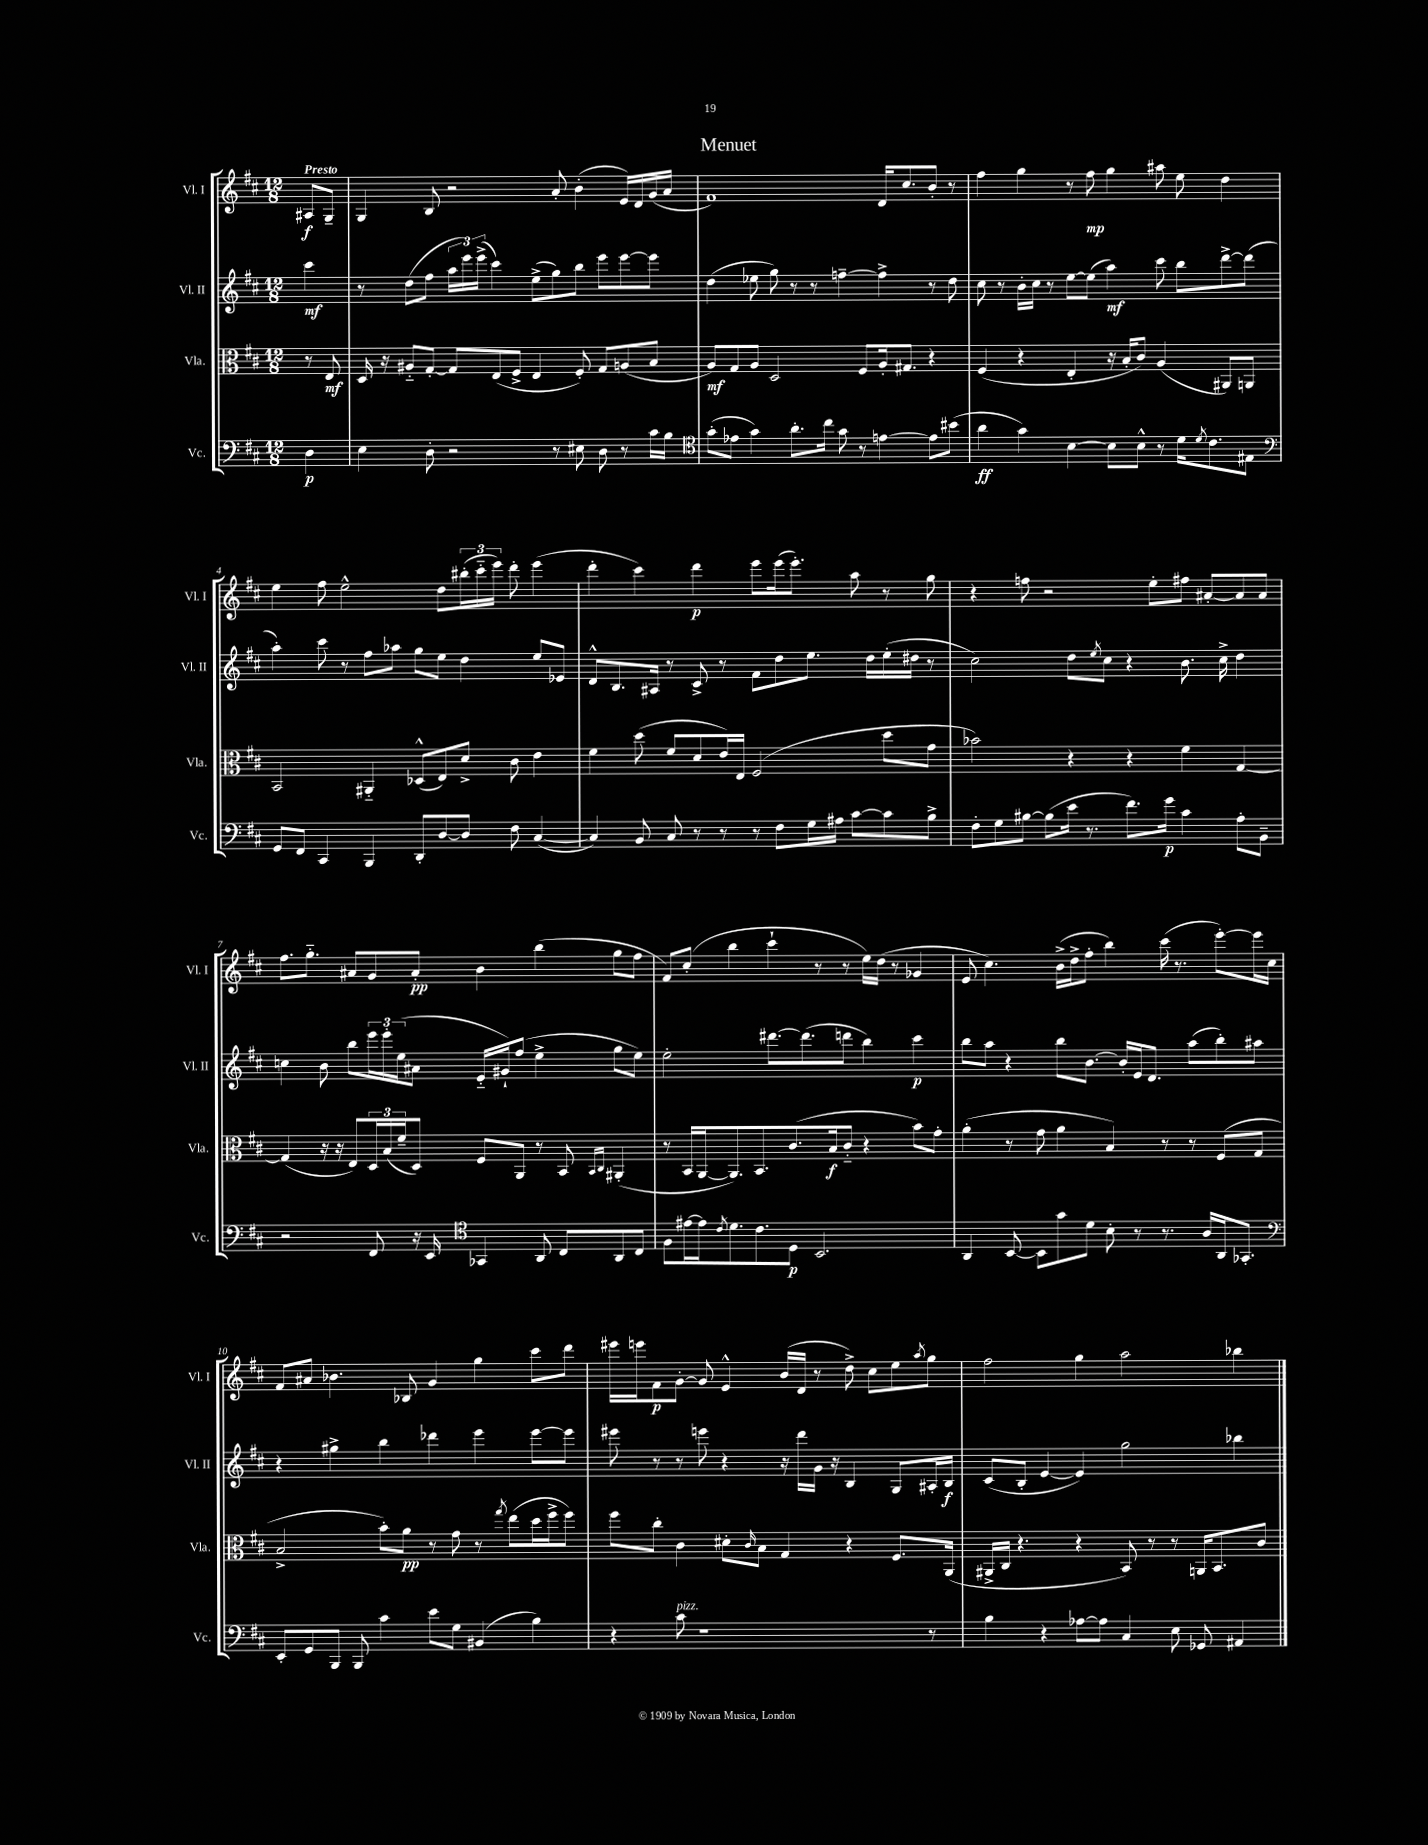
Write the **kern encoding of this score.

**kern	**kern	**kern	**kern
*staff4	*staff3	*staff2	*staff1
*clefF4	*clefC3	*clefG2	*clefG2
*k[f#c#]	*k[f#c#]	*k[f#c#]	*k[f#c#]
*M12/8	*M12/8	*M12/8	*M12/8
4D\	8r	4ccc#\	8A#/L
.	8E/	.	8G~/J
=	=	=	=
4E\	16D/	8r	4G/
.	16r	.	.
.	8A#'~/L	(8dd\L	.
8D'\	[8G'/J	8ff#\J	8B/
2r	8G/]L	24aa\LL	2r
.	.	24eee\)	.
.	.	(24eee^\JJ	.
.	(8E/	4ccc#\)	.
.	8F#^/J	.	.
.	4E/	(8ee^\L	.
8r	.	8gg\)	8a'/
8E#\	8F#'/)	8bb\J	(4b'\
8D\	8G/L	8eee\L	.
8r	(8A/	[8eee\	16e/LL)
.	.	.	16d/
16c#\LL	8B/J	8eee\]J	(16g/
16B\JJ	.	.	16a/JJ
=	=	=	=
*clefC4	*	*	*
(8g'\L	8A/L)	(4dd\	1f#)
8e-\J	8G/	.	.
4g\)	8A/J	8ee-\	.
.	2D/	8gg\)	.
8.a'\L	.	8r	.
.	.	8r	.
16cc#\Jk	.	.	.
8g\	.	[4ff~\	.
8r	8F#/L	.	.
[4e\	16A'/k	4ff^\]	16d/LK
.	8.G#/J	.	8.cc#/
8e\]L	4r	8r	8b'/J
(8b#\J	.	8dd\	8r
=	=	=	=
4a\	(4F#/	8cc#\	4ff#\
.	.	8r	.
4g\)	4r	16b'\LL	4gg\
.	.	16cc#\JJ	.
.	.	8r	.
[4B\	4E'/	[8ee\L	8r
.	.	(8ee\]J	8ff#\
8B\]L	16r	4aa\)	4gg\
.	16B'/LK	.	.
8B^^\J	8c#/J)	.	.
8r	(4A/	8ccc#\	8aa#\
16d\LK	.	8bb\L	8ee\
8qd/	.	.	.
8.c#\	.	.	.
.	8AA#/L)	[8ddd^\	4dd\
8E#\J	8AA/J	(8ddd\]J	.
=	=	=	=
*clefF4	*	*	*
8GG/L	2BB/	4aa'\)	4ee\
8FF#/J	.	.	.
4CC#/	.	8ccc#\	8ff#\
.	.	8r	2ee^^\
4BBB/	4AA#'~/	8ff#\L	.
.	.	8aa-\J	.
8DD'/L	(8D-^^/L	8gg\L	.
[8D/	8E/)	8ee\J	8dd\L
8D/]J	8d^/J	4dd\	(24bb#'\L
.	.	.	24ccc#'~\
.	.	.	24eee\JJ)
8F#\	8c#\	.	8ddd'\
([4C#/	4e\	8ee/L	(4eee\
.	.	8e-/J	.
=	=	=	=
4C#/])	4f#\	8d^^/L	4ddd'\
.	.	8.B/	.
8BB/	(8dd\	.	4ccc#\)
.	.	16A#/Jk	.
8C#/	8f#/L	8r	.
8r	8d/	8c#^/	4ddd\
8r	16e/L)	8r	.
.	16E/JJ	.	.
8r	(2F#/	8f#\L	8eee\L
8F#\L	.	8dd\	(16eee\k
.	.	.	8.eee'\J)
16G\L	.	8.ee\J	.
16A#\JJ	.	.	.
[8c#\L	.	.	8aa\
.	.	16dd\LL	.
8c#\]	8dd\L	(16ee'\	8r
.	.	16dd#\JJ	.
8B^\J	8g\J	8r	8gg\
=	=	=	=
8F#'\L	2b-\)	2cc#\)	4r
8G\	.	.	.
[8B#\J	.	.	8ff\
(8B#\]L	.	.	2r
16e\Jk	4r	8dd\L	.
8.r	.	.	.
.	.	8qee/	.
.	.	8cc#\J	.
8.f#\L)	4r	4r	.
.	.	.	8ee'\L
16g\Jk	.	.	.
4c#\	4f#\	8.b\	8ff#\J
.	.	.	[8a#'/L
.	.	16cc#^\	.
8A'\L	[4G/	4dd\	8a#/]
8BB~\J	.	.	8a#/J
=	=	=	=
2r	(4G/]	4cc\	8.ff#\L
.	.	.	8.gg'~\J
.	16r	8b\	.
.	16r	.	.
.	8E/L)	8bb\L	8a#/L
8FF#/	24D/L	24eee\L	8g/
.	(24B/	24eee'\	.
.	24f#~/J	(24ee\J	.
16r	8D/J)	8a#\J	8a#'/J
16EE/	.	.	.
*clefC4	*	*	*
4GG-/	8F#/L	16e'~/LL	4b\
.	.	16g#`/J)	.
.	8AA/J	(8ff#/J	.
8AA/	8r	4ee^\	(4bb\
8C#/L	8BB/	.	.
.	16qqBB/LL	.	.
.	16qqC#/JJ	.	.
8AA/	(4AA#'/	8gg\L	8gg\L
8C#/J	.	8ee\J)	8ff#\J
=	=	=	=
8F#\L	8r	2ee'\	8f#/L)
[16e#\L	16BB/LL	.	(8cc#'/J
16e#\]J	[16AA/J	.	.
8qc#/	.	.	.
8.d\	8.AA/])	.	4bb\
8.c#\	8.BB/	.	.
.	.	[8.ddd#\L	4ccc#`\
8D\J	(8.c#/	.	.
.	.	(8.ddd#\]	.
2.BB/	.	.	8r
.	16B/k	.	.
.	8c#'~/J	8ddd\J	8r
.	4r	4bb\)	16ee\LL)
.	.	.	(16dd\JJ
.	.	.	8r
.	8b\L)	4ccc#\	4g-/
.	8g'\J	.	.
=	=	=	=
4AA/	(4a'\	8bb\L	8e/
.	.	8aa\J	4.cc#\)
[8BB/	8r	4r	.
8BB\]L	8g\	.	.
8g\	4a\	8bb\L	(16b^\LL
.	.	.	16dd^\J
8d\J	.	[8.b\J	8ff#'\J
8B'\	4B/)	.	4bb\)
.	.	16b'/]LL	.
8r	.	16e/J	.
.	.	8.d/J	.
8.r	8r	.	(16ccc#\
.	.	.	8.r
.	8r	(8aa\L	.
16A/LL	.	.	.
16AA/J	(8F#/L	8bb'\)	[8eee'\L)
8.GG-'/J	.	.	.
.	8G/J	8aa#\J	16eee\]L
.	.	.	16cc#\JJ
=	=	=	=
*clefF4	*	*	*
8EE'/L	2B^/	4r	8f#/L
8GG/	.	.	8a#/J
8BBB/J	.	4gg#^\	4.b-\
8BBB/	.	.	.
4c#\	8b'\L)	4bb\	.
.	8a\J	.	8B-/
8e\L	8r	4ddd-\	4g/
8G\J	8g\	.	.
(4BB#/	8r	4eee\	4gg\
.	8qgg/	.	.
.	(8ee\L	.	.
4B\)	16dd\L	[8eee\L	8ccc#\L
.	16ff#^\J	.	.
.	8ff#\J)	8eee\]J	8ddd\J
=	=	=	=
4r	8ff#\L	8eee#\	16eee#\LL
.	.	.	16eee\J
.	8cc#'\J	8r	8f#\
8c#\	4c#\	8r	[8g'\J
1r	.	8eee\	8g/]
.	8d#'\L	4r	4e^^/
.	16qqc#/	.	.
.	8B\J	.	.
.	4G/	16r	(16b/LL
.	.	16ddd\LL	16d/JJ
.	.	16g\JJ	8r
.	.	16r	.
.	4r	4B/	8dd^\)
.	.	.	8cc#\L
.	8.F#/L	8G/L	8ee\
.	.	.	8qaa/
8r	.	16A#'/L	8gg\J
.	(16AA/Jk	16B/JJ	.
=	=	=	=
4B\	16AA#^/LL	(8c#/L	2ff#\
.	16C#/JJ	.	.
.	4.r	8B'/J	.
4r	.	[4e/	.
[8A-\L	4r	4e/])	4gg\
8A-\]J	.	.	.
4C#/	8BB/)	2gg\	2aa\
.	8r	.	.
8E\	8r	.	.
8GG-/	16AA/LK	.	.
.	8.BB/	.	.
4AA#/	.	4bb-\	4bb-\
.	8c#/J	.	.
==	==	==	==
*-	*-	*-	*-
